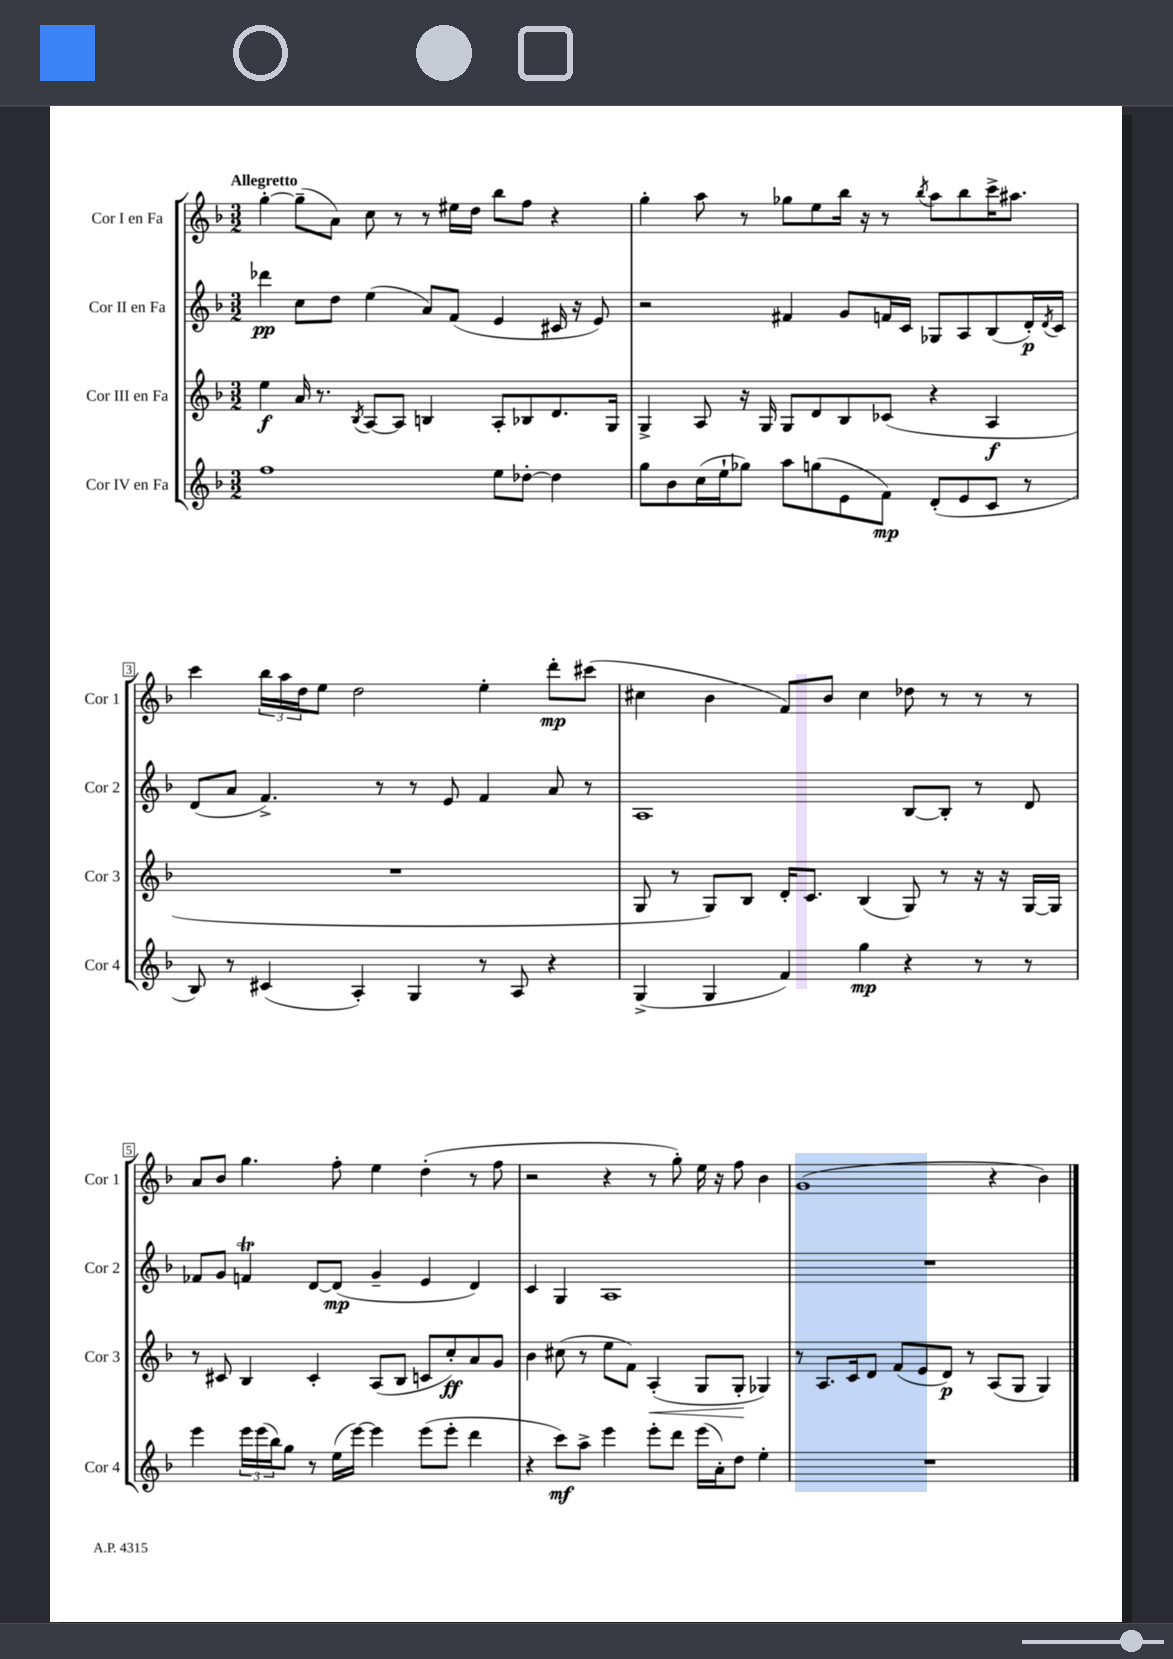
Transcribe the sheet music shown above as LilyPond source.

<<
\new StaffGroup <<
\new Staff = "s0" \with { instrumentName = "Cor I en Fa" shortInstrumentName = "Cor 1" } {
    \clef treble \key f \major \numericTimeSignature \time 3/2 \tempo "Allegretto"
    g''4~-. g''8--( a'8) c''8 r8 r8 eis''16 d''16 bes''8 f''8 r4 |
    g''4-. a''8 r8 ges''8 e''8 bes''16 r16 r8 \acciaccatura { bes''8 } a''8 bes''8 c'''16-> ais''8. |
    c'''4 \tuplet 3/2 { bes''16 a''16 d''16 } e''8 d''2 e''4-. d'''8-.\mp cis'''8( |
    cis''4 bes'4 f'8) bes'8 cis''4 des''8 r8 r8 r8 |
    a'8 bes'8 g''4. f''8-. e''4 d''4-.( r8 f''8 |
    r2 r4 r8 g''8-.) e''16 r16 f''8 bes'4 |
    g'1( r4 bes'4) \bar "|." |
}
\new Staff = "s1" \with { instrumentName = "Cor II en Fa" shortInstrumentName = "Cor 2" } {
    \clef treble \key f \major \numericTimeSignature \time 3/2
    des'''4\pp c''8 d''8 e''4( a'8) f'8( e'4 cis'16 r16 e'8) |
    r2 fis'4 g'8 f'16 c'16 ges8 a8 bes8( d'16-.\p) \acciaccatura { d'8 } c'16 |
    d'8( a'8 f'4.->) r8 r8 e'8 f'4 a'8 r8 |
    a1 bes8~ bes8-. r8 d'8 |
    fes'8 g'8 f'4\trill d'8~ d'8\mp( g'4-- e'4 d'4) |
    c'4 g4 a1 |
    R1. \bar "|." |
}
\new Staff = "s2" \with { instrumentName = "Cor III en Fa" shortInstrumentName = "Cor 3" } {
    \clef treble \key f \major \numericTimeSignature \time 3/2
    e''4\f a'16 r8. \acciaccatura { bes8 } a8~ a8 b4 a8-. bes8 d'8. g16 |
    g4-> a8 r16 g16 g8 d'8 bes8 ces'8( r4 a4\f |
    R1. |
    g8 r8 g8) bes8 d'16-. c'8. bes4( g8) r8 r16 r16 g16~ g16 |
    r8 cis'8 bes4 cis'4-. a8( bes8 c'8 c''8-.\ff) a'8 g'8 |
    bes'4 cis''8( r8 e''8 f'8) a4-.\<( g8 g8-.\! ges4) |
    r8 a8. c'16 d'8 f'8( e'8 d'8\p) r8 a8( g8 g4) \bar "|." |
}
\new Staff = "s3" \with { instrumentName = "Cor IV en Fa" shortInstrumentName = "Cor 4" } {
    \clef treble \key f \major \numericTimeSignature \time 3/2
    f''1 e''8 des''8~-. des''4 |
    g''8 bes'8 c''16( e''16-! ges''8) a''8 g''8( e'8 f'8\mp) d'8-.( e'8 c'8 r8 |
    bes8) r8 cis'4( a4-.) g4 r8 a8 r4 |
    g4->( g4 f'4) g''4\mp r4 r8 r8 |
    e'''4 \tuplet 3/2 { e'''16 e'''16( bes''16) } g''8 r8 e''16( e'''16~) e'''4 e'''8( e'''8-. d'''4 |
    r4 c'''8\mf) a''8-> e'''4 e'''8-. d'''8 e'''16( a'16-.) d''8 e''4-. |
    R1. \bar "|." |
}
>>
>>
\layout { \context { \Score \override BarNumber.stencil = #(make-stencil-boxer 0.1 0.3 ly:text-interface::print) } }
